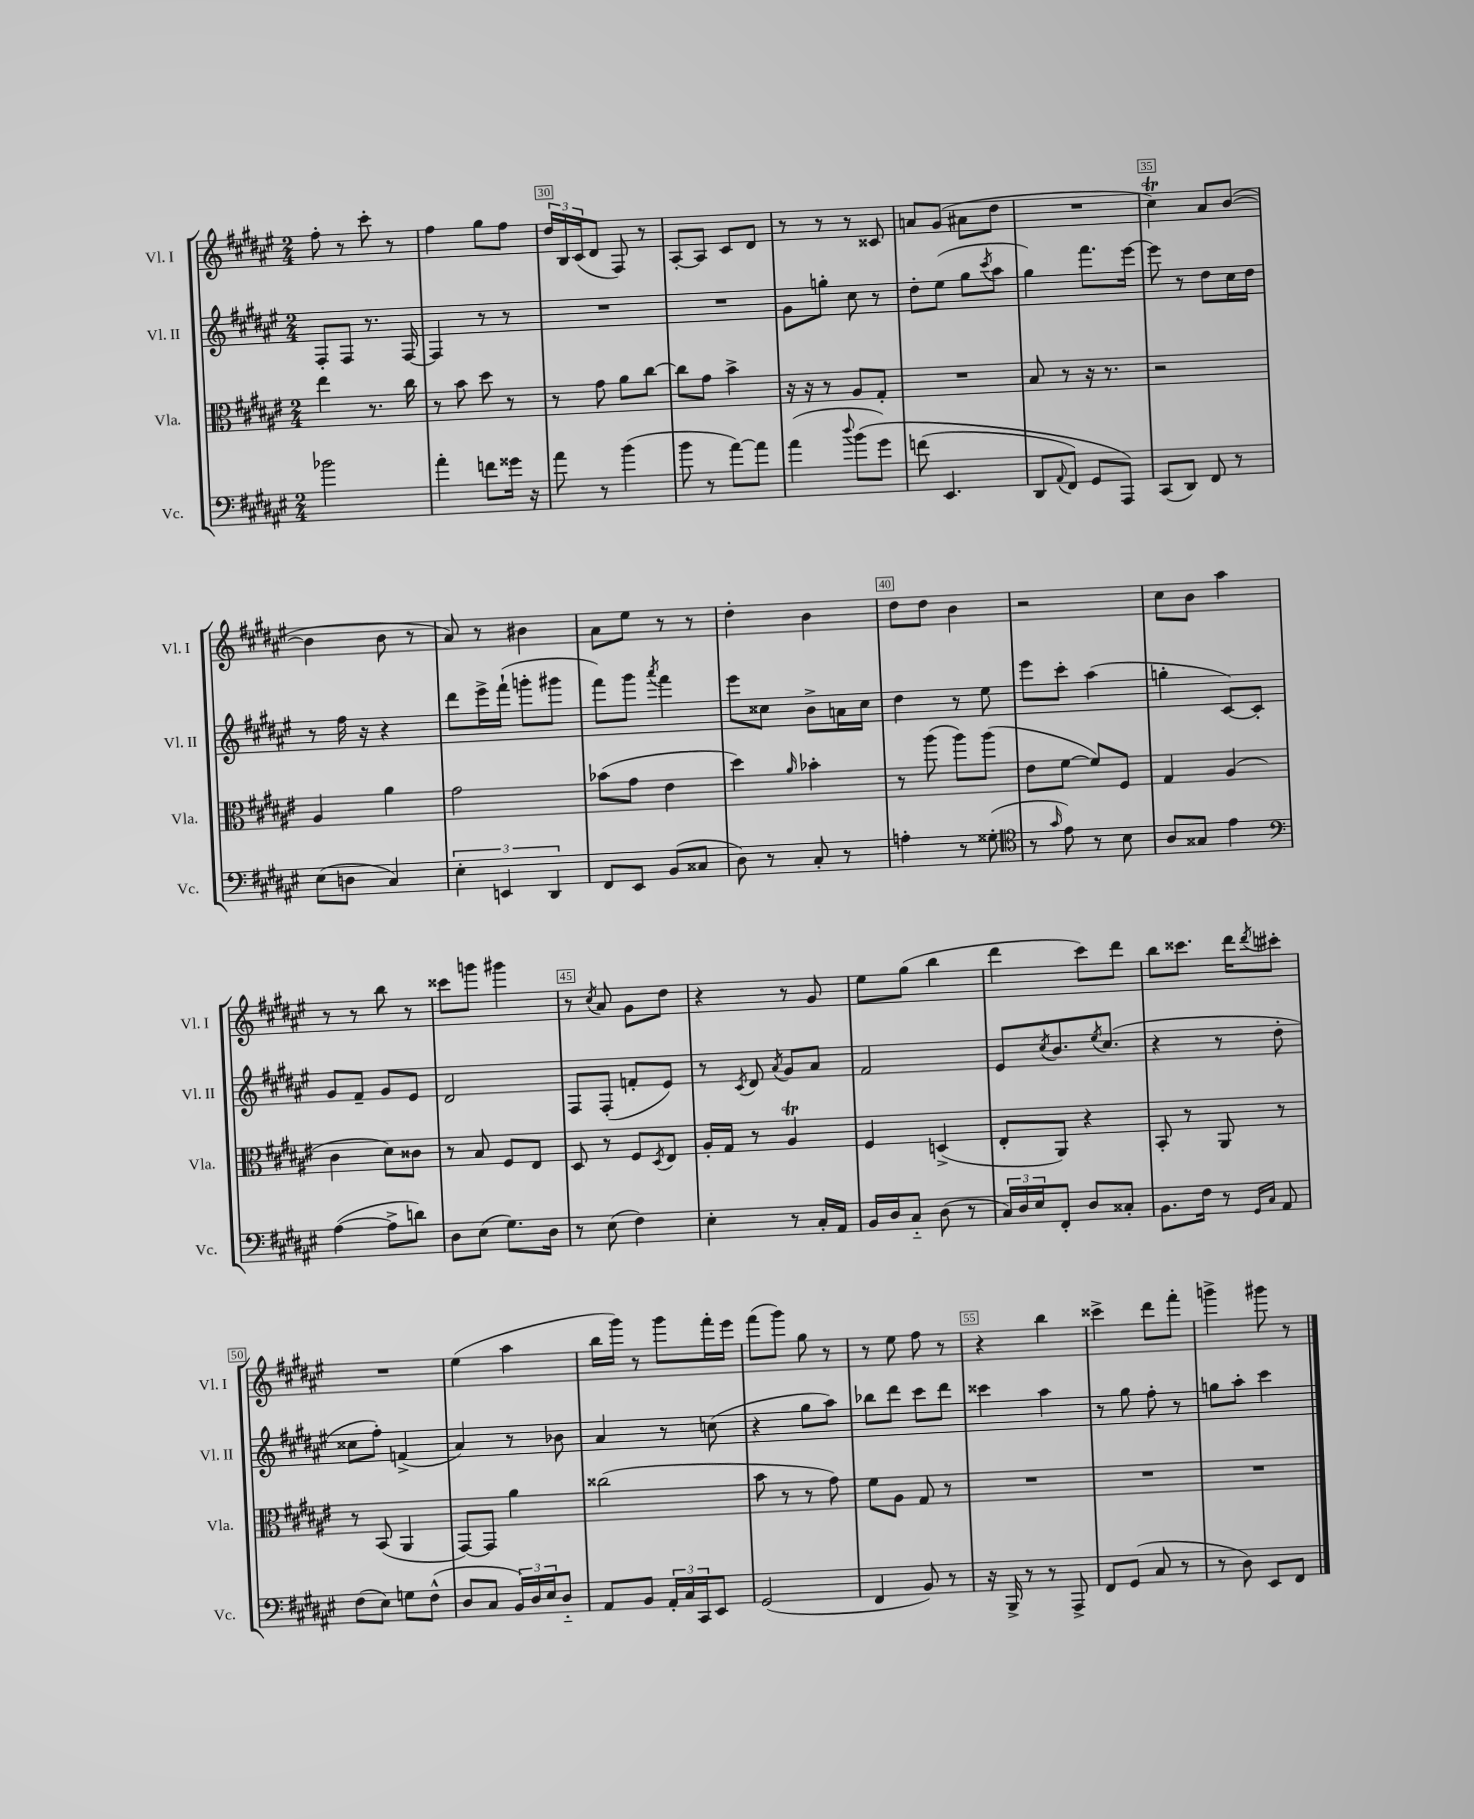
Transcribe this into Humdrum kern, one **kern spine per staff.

**kern	**kern	**kern	**kern
*part4	*part3	*part2	*part1
*staff4	*staff3	*staff2	*staff1
*I"Vc.	*I"Vla.	*I"Vl. II	*I"Vl. I
*I'Vc.	*I'Vla.	*I'Vl. II	*I'Vl. I
*clefF4	*clefC3	*clefG2	*clefG2
*k[f#c#g#d#a#e#]	*k[f#c#g#d#a#e#]	*k[f#c#g#d#a#e#]	*k[f#c#g#d#a#e#]
*M2/4	*M2/4	*M2/4	*M2/4
=28	=28	=28	=28
2b-X\	4ee#\	8F#'/L	8ff#'\
.	.	8F#/J	8r
.	8.r	8.r	8ccc#'\
.	.	.	8r
.	16cc#\	[16F#/	.
=29	=29	=29	=29
4a#'\	8r	4F#/]	4ff#\
.	8b\	.	.
8fn\L	8dd#\	8r	8gg#\L
16g##X\Jk	8r	8r	8ff#\J
16r	.	.	.
=30	=30	=30	=30
8a#\	8r	2r	24dd#/LL
.	.	.	24B/
.	.	.	(24c#/J
8r	8g#\	.	8d#/J
(4b\	8a#\L	.	8F#/)
.	[8cc#\J	.	8r
=31	=31	=31	=31
8b\	8cc#\L]	2r	[8A#'/L
8r	8g#\J	.	8A#/J]
[8a#\L)	4b^\	.	8c#/L
8a#\J]	.	.	8d#/J
=32	=32	=32	=32
(4a#\	16r	8g#\L	8r
.	16r	.	.
.	8r	8ggn'\J	8r
8qqdd#/	.	.	.
(8b\L	8A#/L	8cc#\	8r
8g#\J)	8G#'/J	8r	8c##X/
=33	=33	=33	=33
(8fn\	2r	8dd#'\L	8an/L
4.EE#/	.	(8ee#\J	(8g#/J
.	.	8gg#\L	8a#X\L
.	.	8qccc#/	.
.	.	8aa#\J	8dd#\J
=34	=34	=34	=34
8DD#/L	8B/	4gg#\)	2r
8qqAA#/	.	.	.
8FF#/J)	8r	.	.
8GG#/L	16r	8.fff#\L	.
.	8.r	.	.
8AAA#/J)	.	.	.
.	.	[16eee#\Jk	.
=35	=35	=35	=35
(8CC#/L	2r	8eee#\]	4cc#T\)
8DD#/J)	.	8r	.
8FF#/	.	8dd#\L	8a#/L
8r	.	16cc#\L	([8b/J
.	.	16dd#\JJ	.
!!LO:LB:g=z
=36	=36	=36	=36
(8E#\L	4A#/	8r	4b\]
8Dn\J	.	16ff#\	.
.	.	16r	.
4C#/)	4a#\	4r	8b\
.	.	.	8r
=37	=37	=37	=37
6E#'\	2g#\	8ddd#\L	8a#/)
.	.	16eee#^\L	8r
6EEn/	.	.	.
.	.	(16fff#`\JJ	.
.	.	8gggn'\L	4b#X\
6DD#/	.	.	.
.	.	8ggg#X\J	.
=38	=38	=38	=38
8FF#/L	(8b-X\L	8fff#\L)	8a#\L
8EE#/J	8g#\J	8ggg#\J	8ee#\J
.	.	8qaaa#/	.
(8BB/L	4e#\	4fff#\	8r
8C##X/J	.	.	8r
=39	=39	=39	=39
8D#\)	4dd#\)	8eee#\L	4dd#'\
8r	.	8cc##X\J	.
.	16qqa#/	.	.
8C#'/	4b-X'\	8b^\L	4b\
8r	.	16an\L	.
.	.	16cc##\JJ	.
=40	=40	=40	=40
4An'\	8r	4dd#\	8dd#\L
.	(8aa#\	.	8dd#\J
8r	8aa#\L)	8r	4b\
(8G##X'\	(8aa#\J	8ee#\	.
=41	=41	=41	=41
*clefC4	*	*	*
8r	8e#\L	8eee#\L	2r
16qqg#/	.	.	.
8e#\)	[8f#\J	8ccc#'\J	.
8r	8f#/L])	(4aa#\	.
8B\	8F#/J	.	.
=42	=42	=42	=42
8A#/L	4G#/	4ggn'\	8cc#\L
8G##X/J	.	.	8b\J
4e#\	(4A#/	[8c#/L)	4aa#\
.	.	8c#'/J]	.
!!LO:LB:g=z
=43	=43	=43	=43
*clefF4	*	*	*
([4A#\	4c#\	8g#/L	8r
.	.	8f#~/J	8r
8A#^\L]	8d#\L)	8g#/L	8bb\
8dn\J)	8c##X\J	8e#/J	8r
=44	=44	=44	=44
8D#\L	8r	2d#/	8ccc##X\L
(8E#\J	8B/	.	8gggn\J
8.G#\L)	8F#/L	.	4ggg#X\
.	8E#/J	.	.
16D#\Jk	.	.	.
=45	=45	=45	=45
8r	8D#/	8F#/L	8r
.	.	.	8qcc#/
(8E#\	8r	(8F#'/J	8a#/
4F#\)	8F#/L	8fn'/L	8g#\L
.	8qD#/	.	.
.	8E#/J	8e#/J)	8dd#\J
=46	=46	=46	=46
4E#'\	16A#'/LL	8r	4r
.	16G#/JJ	.	.
.	.	8qc#/	.
.	8r	8d#/	.
.	.	8qa#/	.
8r	4A#t/	8g#/L	8r
16C#'/LL	.	8a#/J	8g#/
16AA#/JJ	.	.	.
=47	=47	=47	=47
16BB/LL	4F#/	2f#/	8ee#\L
16D#/J	.	.	.
8C#/J	.	.	(8gg#\J
(8D#\	(4Dn^/	.	4bb\
8r	.	.	.
=48	=48	=48	=48
24C#/LL)	8E#'/L	8e#/L	4ddd#\
24D#/	.	.	.
24E#/J	.	.	.
.	.	8qcc#/	.
8FF#'/J	8AA#/J)	8.b/	.
8D#/L	4r	.	8ccc#\L)
.	.	8qee#/	.
.	.	(8.cc#/J	.
8C##X'/J	.	.	8ddd#\J
=49	=49	=49	=49
8.BB\L	8BB'/	4r	8bb\L
.	8r	.	8.ccc##X\J
16F#\Jk	.	.	.
8r	8AA#/	8r	.
.	.	.	16ddd#\KL
16qqGG#/LL	.	.	.
16qqC#/JJ	.	.	8qddd#/
8AA#/	8r	8dd#'\	8ccc#X'\J
!!LO:LB:g=z
=50	=50	=50	=50
(8F#\L	8r	8cc##X\L	2r
8E#\J)	(8BB/	8ff#'\J)	.
8Gn\L	4AA#/	(4fn^/	.
(8F#^^\J	.	.	.
=51	=51	=51	=51
8D#/L	[8GG#/L)	4a#/)	(4ee#\
8C#/J	8GG#/J]	.	.
24BB/LL)	4a#\	8r	4aa#\
24D#/	.	.	.
24E#/J	.	.	.
8D#/J	.	8b-X\	.
=52	=52	=52	=52
8AA#/L	(2cc##X\	4a#/	16bb\LL
.	.	.	16ggg#\JJ)
8BB/J	.	.	8r
24AA#'/LL	.	8r	8ggg#\L
24C#/	.	.	.
24CC#/J	.	.	.
8EE#/J	.	(8ccn\	16fff#'\L
.	.	.	16eee#\JJ
=53	=53	=53	=53
(2GG#/	8b\	4r	(8fff#\L
.	8r	.	8ggg#\J)
.	8r	8gg#\L	8gg#\
.	8g#\)	8aa#\J)	8r
=54	=54	=54	=54
4FF#/	8f#\L	8bb-X\L	8r
.	8A#\J	8ddd#\J	8ee#\
8BB/)	8G#/	8ccc#\L	8ff#\
8r	8r	8ddd#\J	8r
=55	=55	=55	=55
16r	2r	4ccc##X\	4r
16BBB^/	.	.	.
8r	.	.	.
8r	.	4aa#\	4bb\
8AAA#^/	.	.	.
=56	=56	=56	=56
8FF#/L	2r	8r	4ccc##X^\
(8GG#/J	.	8gg#\	.
8C#/	.	8ff#'\	8ddd#\L
8r	.	8r	8fff#'\J
=57	=57	=57	=57
8r	2r	8ggn\L	4gggn^\
8D#\)	.	8aa#'\J	.
8EE#/L	.	4ccc#\	8ggg#X\
8FF#/J	.	.	8r
==	==	==	==
*-	*-	*-	*-
